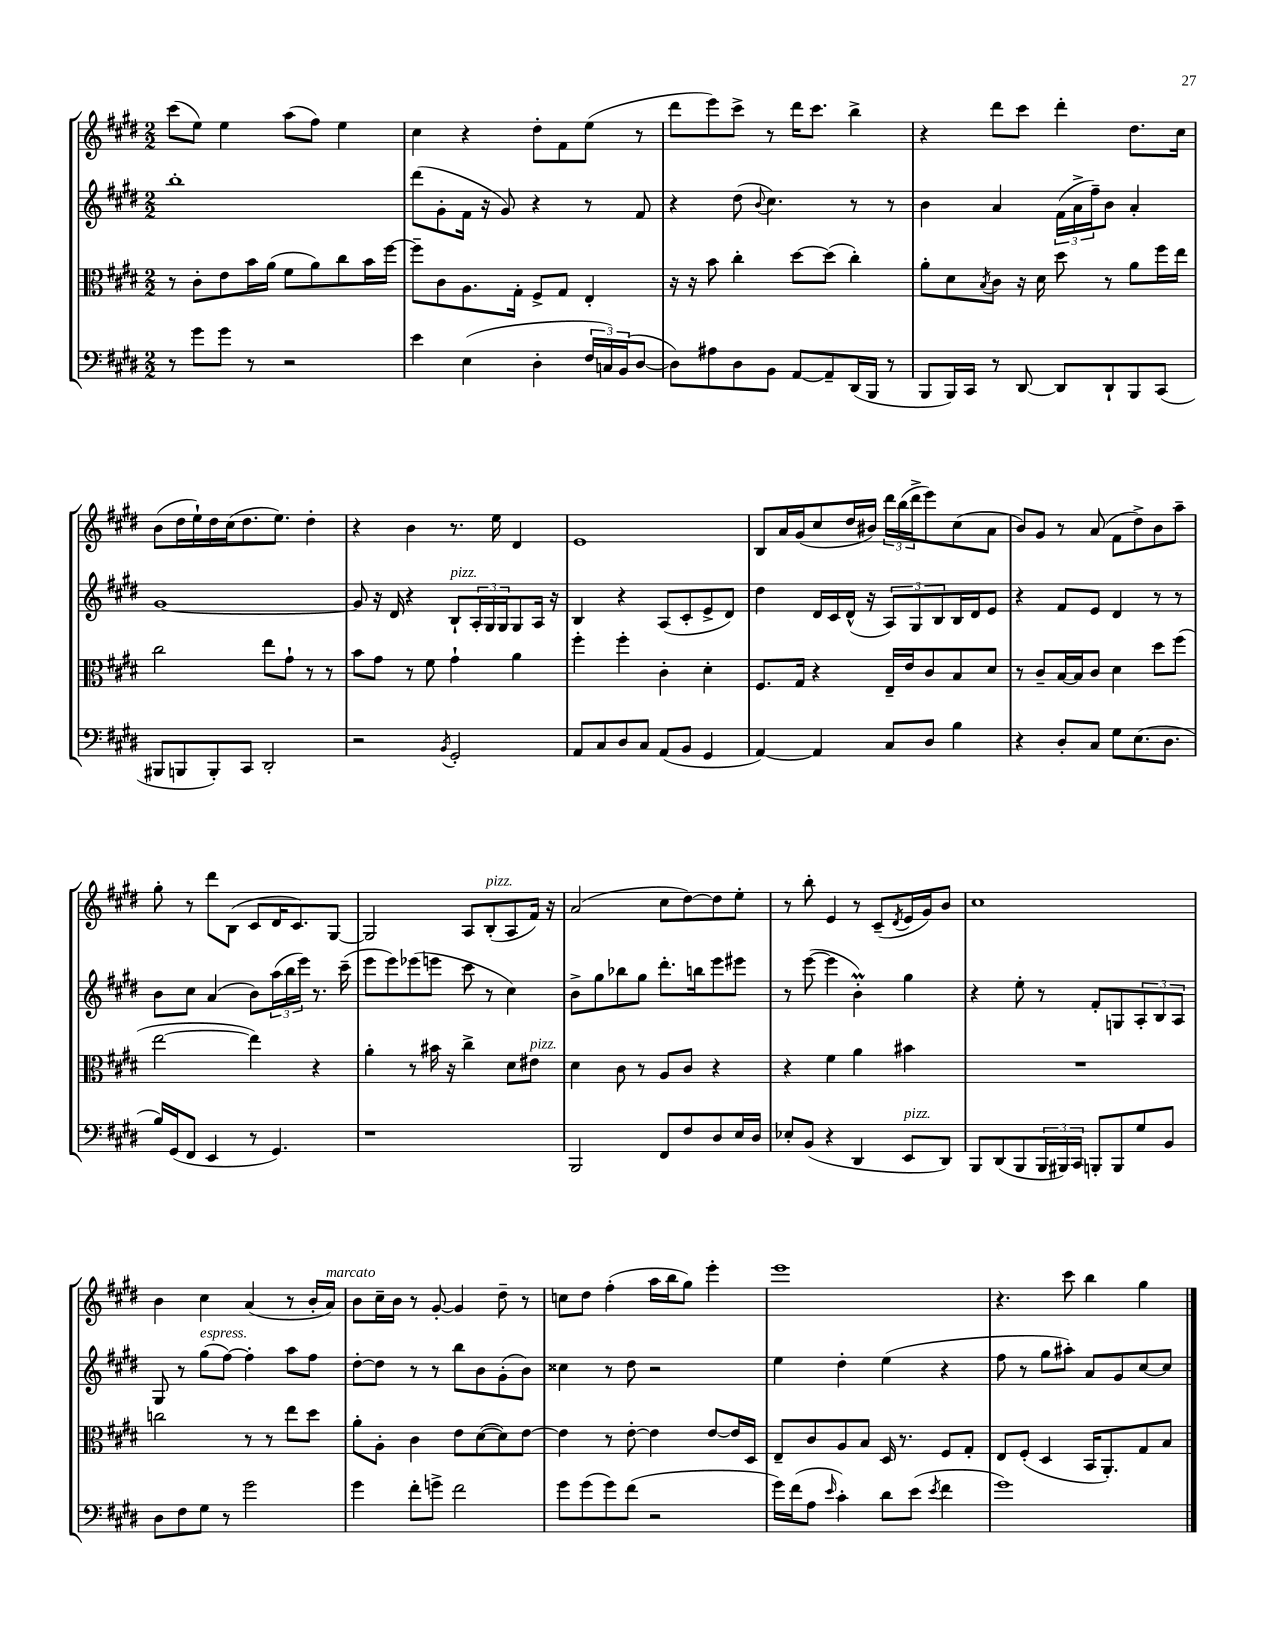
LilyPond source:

<<
\new StaffGroup <<
\new Staff = "s0" {
    \clef treble \key e \major \numericTimeSignature \time 2/2
    cis'''8( e''8) e''4 a''8( fis''8) e''4 |
    cis''4 r4 dis''8-. fis'8 e''8( r8 |
    dis'''8 e'''8) cis'''8-> r8 dis'''16 cis'''8. b''4-> |
    r4 dis'''8 cis'''8 dis'''4-. dis''8. cis''16 |
    b'8( dis''16 e''16-!) dis''16 cis''16( dis''8. e''8.) dis''4-. |
    r4 b'4 r8. e''16 dis'4 |
    e'1 |
    b8 a'16 gis'16( cis''8 dis''16 bis'16) \tuplet 3/2 { dis'''16 b''16( dis'''16-> } e'''8) cis''8( a'8 |
    b'8) gis'8 r8 a'8( fis'8 dis''8->) b'8 a''8-- |
    gis''8-. r8 dis'''8 b8( cis'8 dis'16 cis'8.) gis8~ |
    gis2 a8 b8-.^\markup { \italic "pizz." }( a8 fis'16) r16 |
    a'2( cis''8 dis''8~) dis''8 e''8-. |
    r8 b''8-. e'4 r8 cis'8--( \acciaccatura { dis'8 } e'16 gis'16) b'8 |
    cis''1 |
    b'4 cis''4 a'4( r8 b'16-. a'16^\markup { \italic "marcato" }) |
    b'8 cis''16-- b'16 r8 gis'8~-. gis'4 dis''8-- r8 |
    c''8 dis''8 fis''4-.( a''16 b''16 gis''8) e'''4-. |
    e'''1 |
    r4. cis'''8 b''4 gis''4 \bar "|." |
}
\new Staff = "s1" {
    \clef treble \key e \major \numericTimeSignature \time 2/2
    b''1-. |
    dis'''8( gis'8-. fis'16 r16 gis'8) r4 r8 fis'8 |
    r4 dis''8( \appoggiatura { b'8 } cis''4.) r8 r8 |
    b'4 a'4 \tuplet 3/2 { fis'16( a'16-> fis''16--) } b'8 a'4-. |
    gis'1~ |
    gis'8 r16 dis'16 r4 b8-!^\markup { \italic "pizz." } \tuplet 3/2 { a16-. gis16 gis16 } gis8 a16 r16 |
    b4 r4 a8( cis'8-. e'8-> dis'8) |
    dis''4 dis'16 cis'16 dis'16-^( r16 \tuplet 3/2 { a8) gis8 b8 } b16 dis'16 e'8 |
    r4 fis'8 e'8 dis'4 r8 r8 |
    b'8 cis''8 a'4( b'8) \tuplet 3/2 { a''16( b''16 e'''16) } r8. cis'''16--( |
    e'''8 e'''8) ees'''8( e'''8 cis'''8 r8 cis''4) |
    b'8-> gis''8 bes''8 gis''8 dis'''8.-. b''16 e'''8 eis'''8 |
    r8 e'''8~( e'''4 b'4-.\prall) gis''4 |
    r4 e''8-. r8 fis'8-. g8 \tuplet 3/2 { a8-. b8 a8 } |
    gis8 r8 gis''8^\markup { \italic "espress." }( fis''8~) fis''4-. a''8 fis''8 |
    dis''8~-. dis''8 r8 r8 b''8 b'8 gis'8-.( b'8) |
    cisis''4 r8 dis''8 r2 |
    e''4 dis''4-. e''4( r4 |
    fis''8 r8 gis''8 ais''8-.) a'8 gis'8 cis''8~ cis''8 \bar "|." |
}
\new Staff = "s2" {
    \clef alto \key e \major \numericTimeSignature \time 2/2
    r8 cis'8-. e'8 b'16 a'16( fis'8 a'8) cis''8 b'16 fis''16~ |
    fis''8-- cis'8 a8. gis16-. fis8-> gis8 e4-. |
    r16 r16 b'8 cis''4-. dis''8~ dis''8( cis''4-.) |
    a'8-. dis'8 \acciaccatura { b8 } cis'8 r16 dis'16 dis''8 r8 a'8 fis''16 e''16 |
    cis''2 e''8 gis'8-! r8 r8 |
    b'8 gis'8 r8 fis'8 gis'4-! a'4 |
    fis''4-. fis''4-. cis'4-. dis'4-. |
    fis8. gis16 r4 e16-- e'16 cis'8 b8 dis'8 |
    r8 cis'8-- b16~ b16 cis'8 dis'4 dis''8 fis''8( |
    e''2~ e''4) r4 |
    a'4-. r8 bis'16 r16 cis''4-> dis'8 eis'8^\markup { \italic "pizz." } |
    dis'4 cis'8 r8 a8 cis'8 r4 |
    r4 fis'4 a'4 bis'4 |
    R1 |
    c''2 r8 r8 e''8 dis''8 |
    a'8-. a8-. cis'4 e'8 dis'8~( dis'8) e'8~ |
    e'4 r8 e'8~-. e'4 e'8~ e'16 dis16 |
    e8-- cis'8 a8 b8 dis16 r8. fis8 gis8-. |
    e8 fis8-.( dis4 b,16 a,8.-.) gis8 b8 \bar "|." |
}
\new Staff = "s3" {
    \clef bass \key e \major \numericTimeSignature \time 2/2
    r8 gis'8 gis'8 r8 r2 |
    e'4 e4( dis4-. \tuplet 3/2 { fis16 c16) b,16( } dis8~ |
    dis8) ais8 dis8 b,8 a,8~ a,8-- dis,16( b,,16 r8 |
    b,,8 b,,16) cis,16 r8 dis,8~ dis,8 dis,8-! b,,8 cis,8( |
    bis,,8 b,,8 b,,8-.) cis,8 dis,2-. |
    r2 \acciaccatura { b,8 } gis,2-. |
    a,8 cis8 dis8 cis8 a,8( b,8 gis,4 |
    a,4~) a,4 cis8 dis8 b4 |
    r4 dis8-. cis8 gis8 e8.( dis8. |
    b16) gis,16( fis,8 e,4 r8 gis,4.) |
    r1 |
    b,,2 fis,8 fis8 dis8 e16 dis16 |
    ees8-. b,8( r4 dis,4 e,8^\markup { \italic "pizz." } dis,8) |
    b,,8 dis,8( b,,8 \tuplet 3/2 { b,,16 bis,,16) cis,16 } b,,8-. b,,8 gis8 b,8 |
    dis8 fis8 gis8 r8 gis'2 |
    gis'4 fis'8-. g'8-> fis'2 |
    gis'8 gis'8( gis'8) fis'8( r2 |
    gis'16) fis'16( a8 \grace { e'16 } cis'4-.) dis'8 e'8( \acciaccatura { e'8 } fis'4 |
    gis'1) \bar "|." |
}
>>
>>
\layout { \context { \Score \remove "Bar_number_engraver" } }
